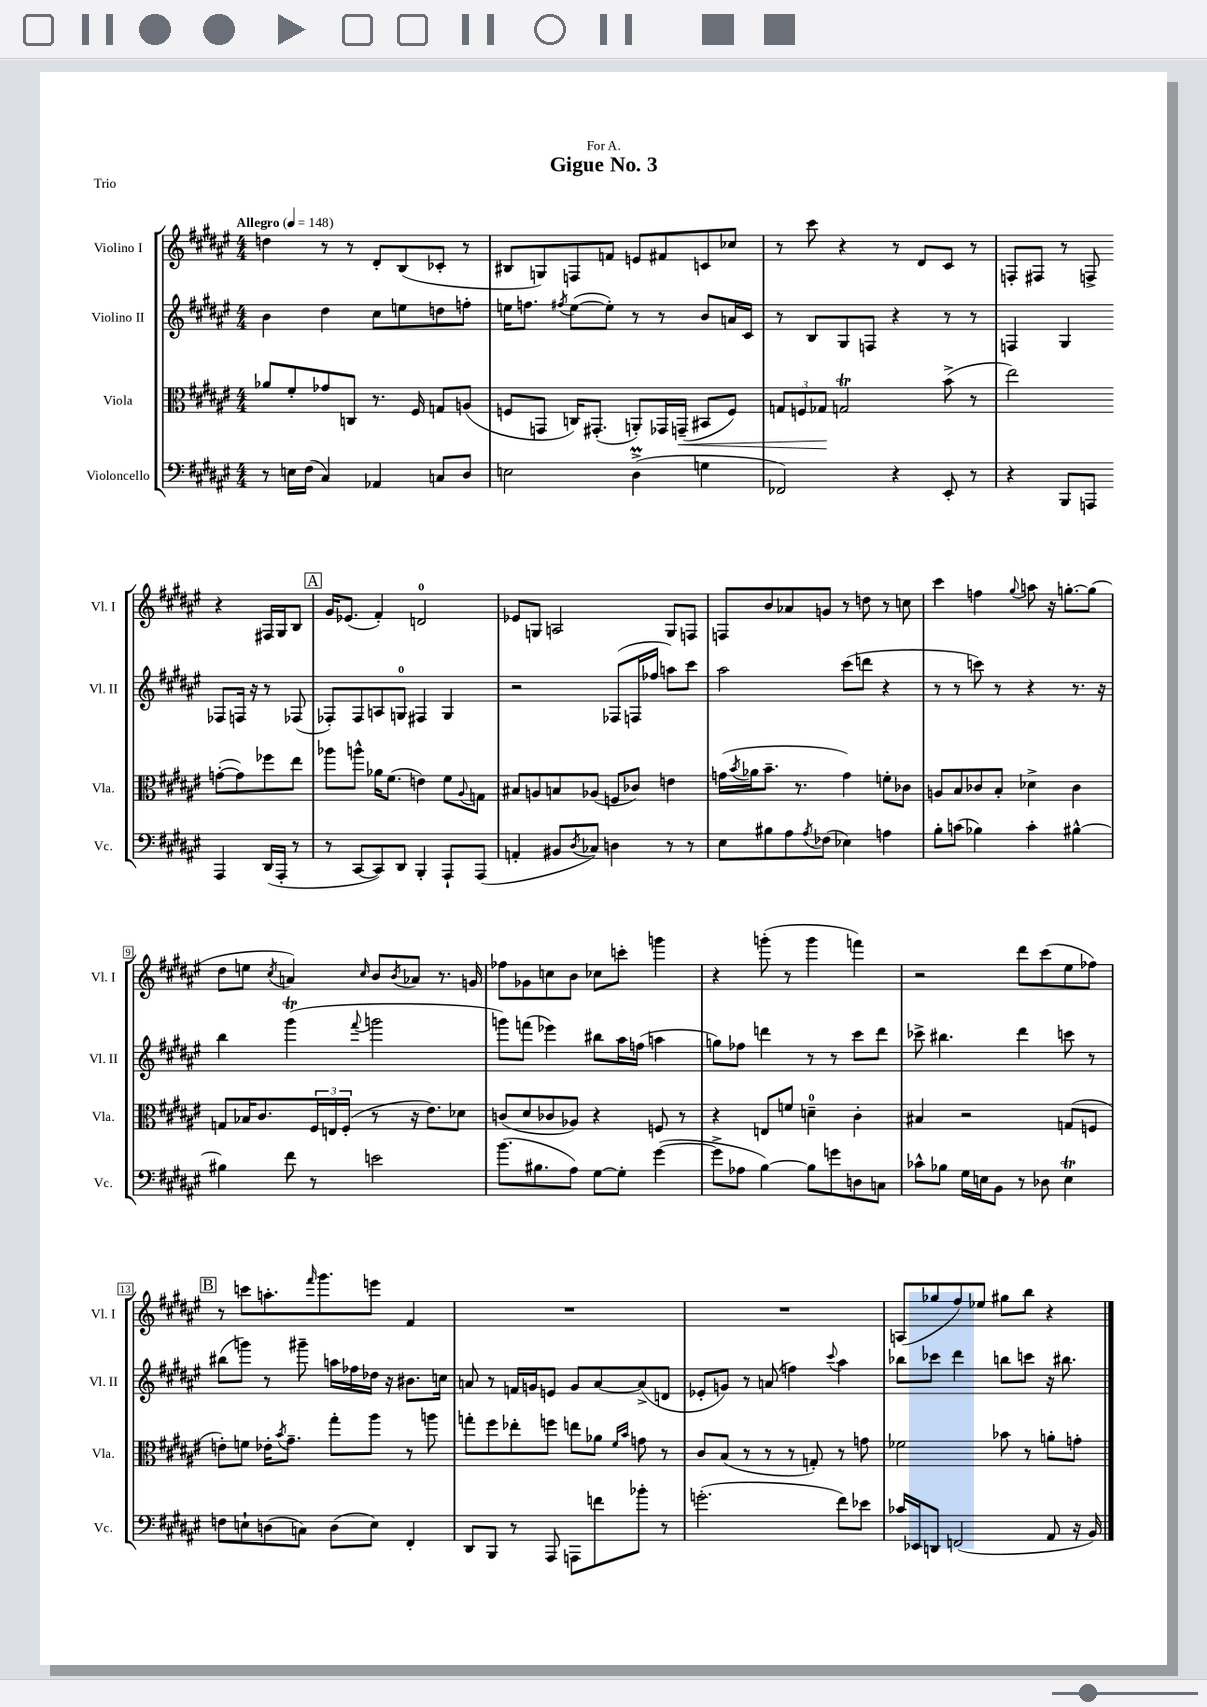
\header { title = "Gigue No. 3" dedication = "For A." piece = "Trio" }
<<
\new StaffGroup <<
\new Staff = "s0" \with { instrumentName = "Violino I" shortInstrumentName = "Vl. I" } {
    \clef treble \key fis \major \numericTimeSignature \time 4/4 \tempo "Allegro" 4 = 148
    d''4 r8 r8 dis'8-. b8( ces'8-. r8 |
    bis8 g8) f8 f'8 e'8 fis'8 c'8 ces''8 |
    r8 cis'''8 r4 r8 dis'8 cis'8 r8 |
    f8-. fis8 r8 f8-> r4 fis16 gis16 b8 |
    \mark \markup { \box "A" } gis'16 ees'8.( fis'4-.) d'2-0 |
    ees'8 g8 a2 g8 f8 |
    f8 b'8 aes'8 g'8 r8 d''8 r8 c''8 |
    cis'''4 f''4 \appoggiatura { gis''8 } a''8 r16 g''8.~-. g''8( |
    dis''8 e''8 \acciaccatura { cis''8 } a'4) \grace { cis''16 } b'8 \acciaccatura { b'8 } aes'8 r8. g'16 |
    fes''8 ges'8 c''8 b'8 ces''8 c'''8-. g'''4 |
    r4 g'''8-.( r8 g'''4 f'''4) |
    r2 dis'''8 cis'''8( eis''8 fes''8) |
    \mark \markup { \box "B" } r8 c'''8 a''8.-. \grace { fis'''16 } gis'''8. e'''8 fis'4 |
    R1 |
    R1 |
    a8( ges''8 fis''8) ees''8 gis''8 b''8 r4 \bar "|." |
}
\new Staff = "s1" \with { instrumentName = "Violino II" shortInstrumentName = "Vl. II" } {
    \clef treble \key fis \major \numericTimeSignature \time 4/4
    b'4 dis''4 cis''8 e''8 d''8 f''8-. |
    e''16 f''8. \acciaccatura { fis''8 } e''8~( e''8-.) r8 r8 b'8 a'16 cis'16 |
    r8 b8 gis8 f8 r4 r8 r8 |
    f4 gis4 fes8 f16 r16 r8 fes8( |
    \mark \markup { \box "A" } fes8-.) fes8 a8 g8-0 fis4 g4 |
    r2 fes8( f16 fes''16 a''8) cis'''8 |
    ais''2 cis'''8( d'''8 r4 |
    r8 r8 c'''8) r8 r4 r8. r16 |
    b''4 gis'''4\trill( \appoggiatura { fis'''8 } g'''2 |
    g'''8) f'''8( ees'''4) bis''8 ais''16 f''16( a''4 |
    g''8) fes''8 d'''4 r8 r8 cis'''8 d'''8 |
    ces'''8-> bis''4. dis'''4 c'''8 r8 |
    \mark \markup { \box "B" } bis''8( g'''8) r8 gis'''8-- a''16 fes''16 des''16 r16 bis'8. c''16 |
    a'8 r8 f'16 g'16 e'8 g'8 a'8~ a'8->( d'8 |
    ees'8-. g'8) r8 a'8( f''4) \appoggiatura { cis'''8 } ais''4 |
    bes''8 ces'''8 dis'''4 b''8 c'''8 r16 bis''8. \bar "|." |
}
\new Staff = "s2" \with { instrumentName = "Viola" shortInstrumentName = "Vla." } {
    \clef alto \key fis \major \numericTimeSignature \time 4/4
    aes'8 fis'8-. ges'8 c8 r8. fis16 g8 a8( |
    f8 g,8 c16) gis,8.-.( a,8-.) ges,16 g,16--\<( bis,8 f8) |
    \tuplet 3/2 { g8 f8 ges8\! } g2\trill b'8->( r8 |
    eis''2) g'8~-.( g'8) fes''8 eis''8 |
    \mark \markup { \box "A" } aes''8 a''8-^ aes'16 fis'8.( e'4) fis'8 \appoggiatura { ais8 } g8 |
    bis8 a8 b8 aes8( f8 ces'8) e'4 |
    g'16( \acciaccatura { b'8 } aes'16 b'8.-- r8. g'4) f'8-. ces'8 |
    a8 b8 ces'8 b8-. des'4-> ces'4 |
    g8 bes16 cis'8. \tuplet 3/2 { fis16 e16 fis16-.( } r8 r16 eis'8.) des'8 |
    c'8( dis'8 ces'8 aes8) r4 f8 r8 |
    r4 e8 f'8 d'4-0-- cis'4-. |
    bis4 r2 g8( f8 |
    \mark \markup { \box "B" } e'8-.) f'8 ees'16-. \acciaccatura { b'8 } gis'8.-- gis''8-. ais''8 r8 a''8 |
    g''8-. fis''8 ees''8-. f''8 e''8 aes'8 \grace { fis'16 b'16 } g'8 r8 |
    cis'8 b8( r8 r8 r8 g8-.) r8 g'8 |
    fes'2 bes'8 r8 a'8-. g'8-. \bar "|." |
}
\new Staff = "s3" \with { instrumentName = "Violoncello" shortInstrumentName = "Vc." } {
    \clef bass \key fis \major \numericTimeSignature \time 4/4
    r8 e16 fis16( cis4) aes,4 c8 dis8 |
    e2 dis4->\prall( g4 |
    fes,2) r4 eis,8-. r8 |
    r4 b,,8 a,,8 a,,4 dis,16( a,,16-. r8 |
    \mark \markup { \box "A" } r8 cis,8~ cis,8) dis,8 b,,4-. ais,,8-! ais,,8( |
    a,4-. bis,8 \acciaccatura { dis8 } ces8) d4 r8 r8 |
    eis8 bis8 ais8 \acciaccatura { ais8 } fes8( ees4) a4 |
    b8-. c'8( bes4) c'4-. bis4~-^ |
    bis4 fis'8 r8 e'2 |
    b'8.( bis8. ais8) gis8~ gis8-. gis'4~( |
    gis'8-> aes8 b4~) b8 g'8 d8 c8 |
    ces'8-^ bes8 gis16 e16 b,8 r8 des8 e4\trill |
    \mark \markup { \box "B" } f8 e8-! d8( c8) d8( e8) fis,4-. |
    dis,8 b,,8 r8 ais,,8 a,,8 f'8 bes'8-. r8 |
    g'2.-.( fis'8) ees'8 |
    ces'16 ees,16 d,8 f,2( ais,8 r16 b,16) \bar "|." |
}
>>
>>
\layout { \context { \Score \override BarNumber.stencil = #(make-stencil-boxer 0.1 0.3 ly:text-interface::print) } }
